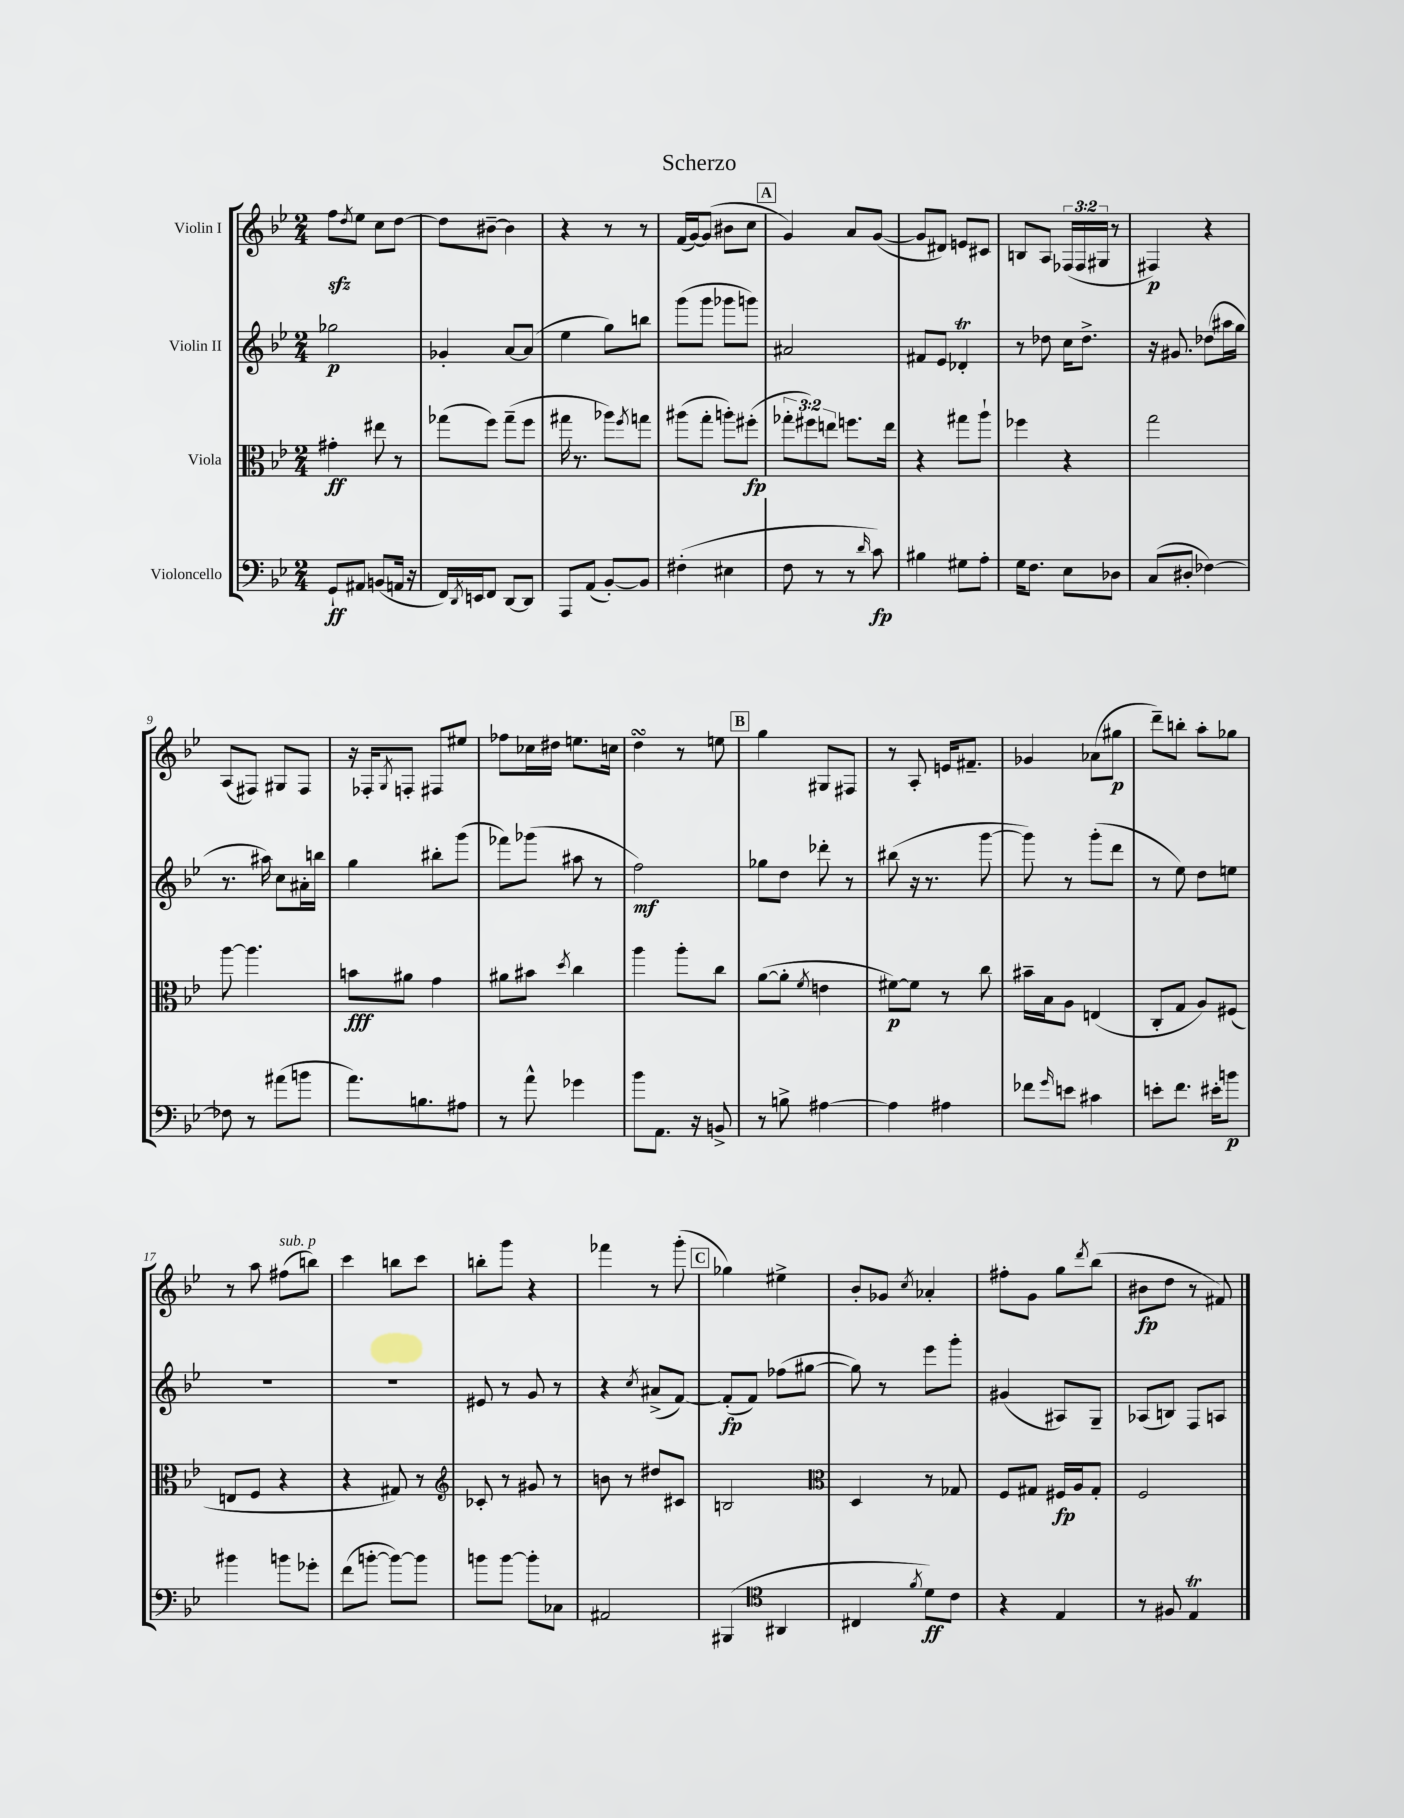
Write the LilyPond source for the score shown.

\header { title = "Scherzo" }
<<
\new StaffGroup <<
\new Staff = "s0" \with { instrumentName = "Violin I" } {
    \clef treble \key bes \major \numericTimeSignature \time 2/4 \override Staff.TupletNumber.text = #tuplet-number::calc-fraction-text
    f''8\sfz \acciaccatura { d''8 } ees''8 c''8 d''8~ |
    d''8 bis'8~-- bis'4 |
    r4 r8 r8 |
    f'16( g'16~) g'8( bis'8 c''8 |
    \mark \markup { \box "A" } g'4) a'8 g'8~( |
    g'8 dis'8) e'8 cis'8 |
    b8 a8 \tuplet 3/2 { fes16( fes16 gis16 } r8 |
    fis4\p) r4 |
    a8( fis8) gis8 fis8 |
    r16 fes16-. \acciaccatura { g8 } f8-. fis8 eis''8 |
    fes''8 ces''16 dis''16 e''8. c''16 |
    d''4\turn r8 e''8 |
    \mark \markup { \box "B" } g''4 gis8 fis8 |
    r8 a8-. e'16 fis'8.-- |
    ges'4 aes'8( gis''8\p |
    d'''8--) b''8-. a''8-. ges''8 |
    r8 a''8 fis''8^\markup { \italic "sub. p" }( b''8) |
    c'''4 b''8 c'''8 |
    b''8-. g'''8 r4 |
    fes'''4 r8 g'''8-.( |
    \mark \markup { \box "C" } ges''4) eis''4-> |
    bes'8-. ges'8 \acciaccatura { c''8 } aes'4-. |
    fis''8-. g'8 g''8 \acciaccatura { d'''8 } bes''8( |
    bis'8\fp d''8 r8 fis'8) \bar "|." |
}
\new Staff = "s1" \with { instrumentName = "Violin II" } {
    \clef treble \key bes \major \numericTimeSignature \time 2/4
    ges''2\p |
    ges'4-. a'8~ a'8( |
    ees''4 g''8) b''8 |
    g'''8( g'''8 ges'''8 g'''8) |
    \mark \markup { \box "A" } ais'2 |
    fis'8 ees'8 des'4-.\trill |
    r8 des''8 c''16 des''8.-> |
    r16 gis'8. des''8( ais''16 g''16 |
    r8. ais''16) c''8 ais'16-. b''16 |
    g''4 bis''8-. g'''8( |
    fes'''8) ges'''8( ais''8 r8 |
    f''2\mf) |
    \mark \markup { \box "B" } ges''8 d''8 des'''8-. r8 |
    bis''8( r16 r8. g'''8~ |
    g'''8) r8 g'''8-.( d'''8 |
    r8 ees''8) d''8 e''8 |
    r2 |
    r2 |
    eis'8 r8 g'8 r8 |
    r4 \acciaccatura { c''8 } ais'8->( f'8~) |
    \mark \markup { \box "C" } f'8-.\fp( f'8) fes''8( gis''8~ |
    gis''8) r8 ees'''8 g'''8-. |
    gis'4( ais8) g8-- |
    aes8( b8) f8 a8 \bar "|." |
}
\new Staff = "s2" \with { instrumentName = "Viola" } {
    \clef alto \key bes \major \numericTimeSignature \time 2/4 \override Staff.TupletNumber.text = #tuplet-number::calc-fraction-text
    gis'4-.\ff eis''8 r8 |
    ges''8( f''8) ges''8--( f''8 |
    gis''16 r8. aes''8) \acciaccatura { f''8 } g''8 |
    ais''8( g''8-. a''8-.) fis''8-.\fp( |
    \mark \markup { \box "A" } \tuplet 3/2 { ges''8-. fis''8) e''8 } f''8. e''16 |
    r4 gis''8 a''8-! |
    fes''4 r4 |
    g''2 |
    a''8~ a''4. |
    b'8\fff ais'8 g'4 |
    ais'8 bis'8 \acciaccatura { d''8 } c''4 |
    a''4 a''8-. c''8 |
    \mark \markup { \box "B" } a'8~( a'8-. \acciaccatura { f'8 } e'4 |
    fis'8~\p) fis'8 r8 c''8 |
    bis'16-- bes16 a8 e4( |
    c8-. g8 a8) fis8( |
    e8 f8 r4 |
    r4 gis8) r8 |
    \clef treble ces'8-. r8 gis'8 r8 |
    b'8 r8 dis''8 cis'8 |
    \mark \markup { \box "C" } b2 |
    \clef alto d4 r8 ges8 |
    f8 gis8 fis16\fp a16 gis8-. |
    f2 \bar "|." |
}
\new Staff = "s3" \with { instrumentName = "Violoncello" } {
    \clef bass \key bes \major \numericTimeSignature \time 2/4
    g,8-!\ff ais,8 b,8( a,16 r16 |
    f,16) \acciaccatura { d,8 } e,16 f,8 d,8~ d,8 |
    a,,8 a,8( bes,8~-.) bes,8 |
    fis4-.( eis4 |
    \mark \markup { \box "A" } f8 r8 r8 \grace { d'16 } c'8\fp) |
    bis4 gis8 a8-. |
    g16 f8. ees8 des8 |
    c8( dis8-. fes4~) |
    fes8 r8 ais'8( b'8 |
    a'8.) b8. ais8 |
    r8 a'8-^ ges'4 |
    bes'8 a,8. r16 b,8-> |
    \mark \markup { \box "B" } r8 b8-> ais4~ |
    ais4 ais4 |
    fes'8 \grace { g'16 } e'8 cis'4 |
    e'8-. f'8. eis'16-. b'8\p |
    bis'4 b'8 ges'8-. |
    f'8( b'8~-. b'8~) b'8 |
    b'8 b'8~ b'8-. ces8 |
    ais,2 |
    \mark \markup { \box "C" } bis,,4( \clef tenor ais,4 |
    cis4 \acciaccatura { f'8 } d'8\ff) c'8 |
    r4 ees4 |
    r8 fis8 ees4\trill \bar "|." |
}
>>
>>
